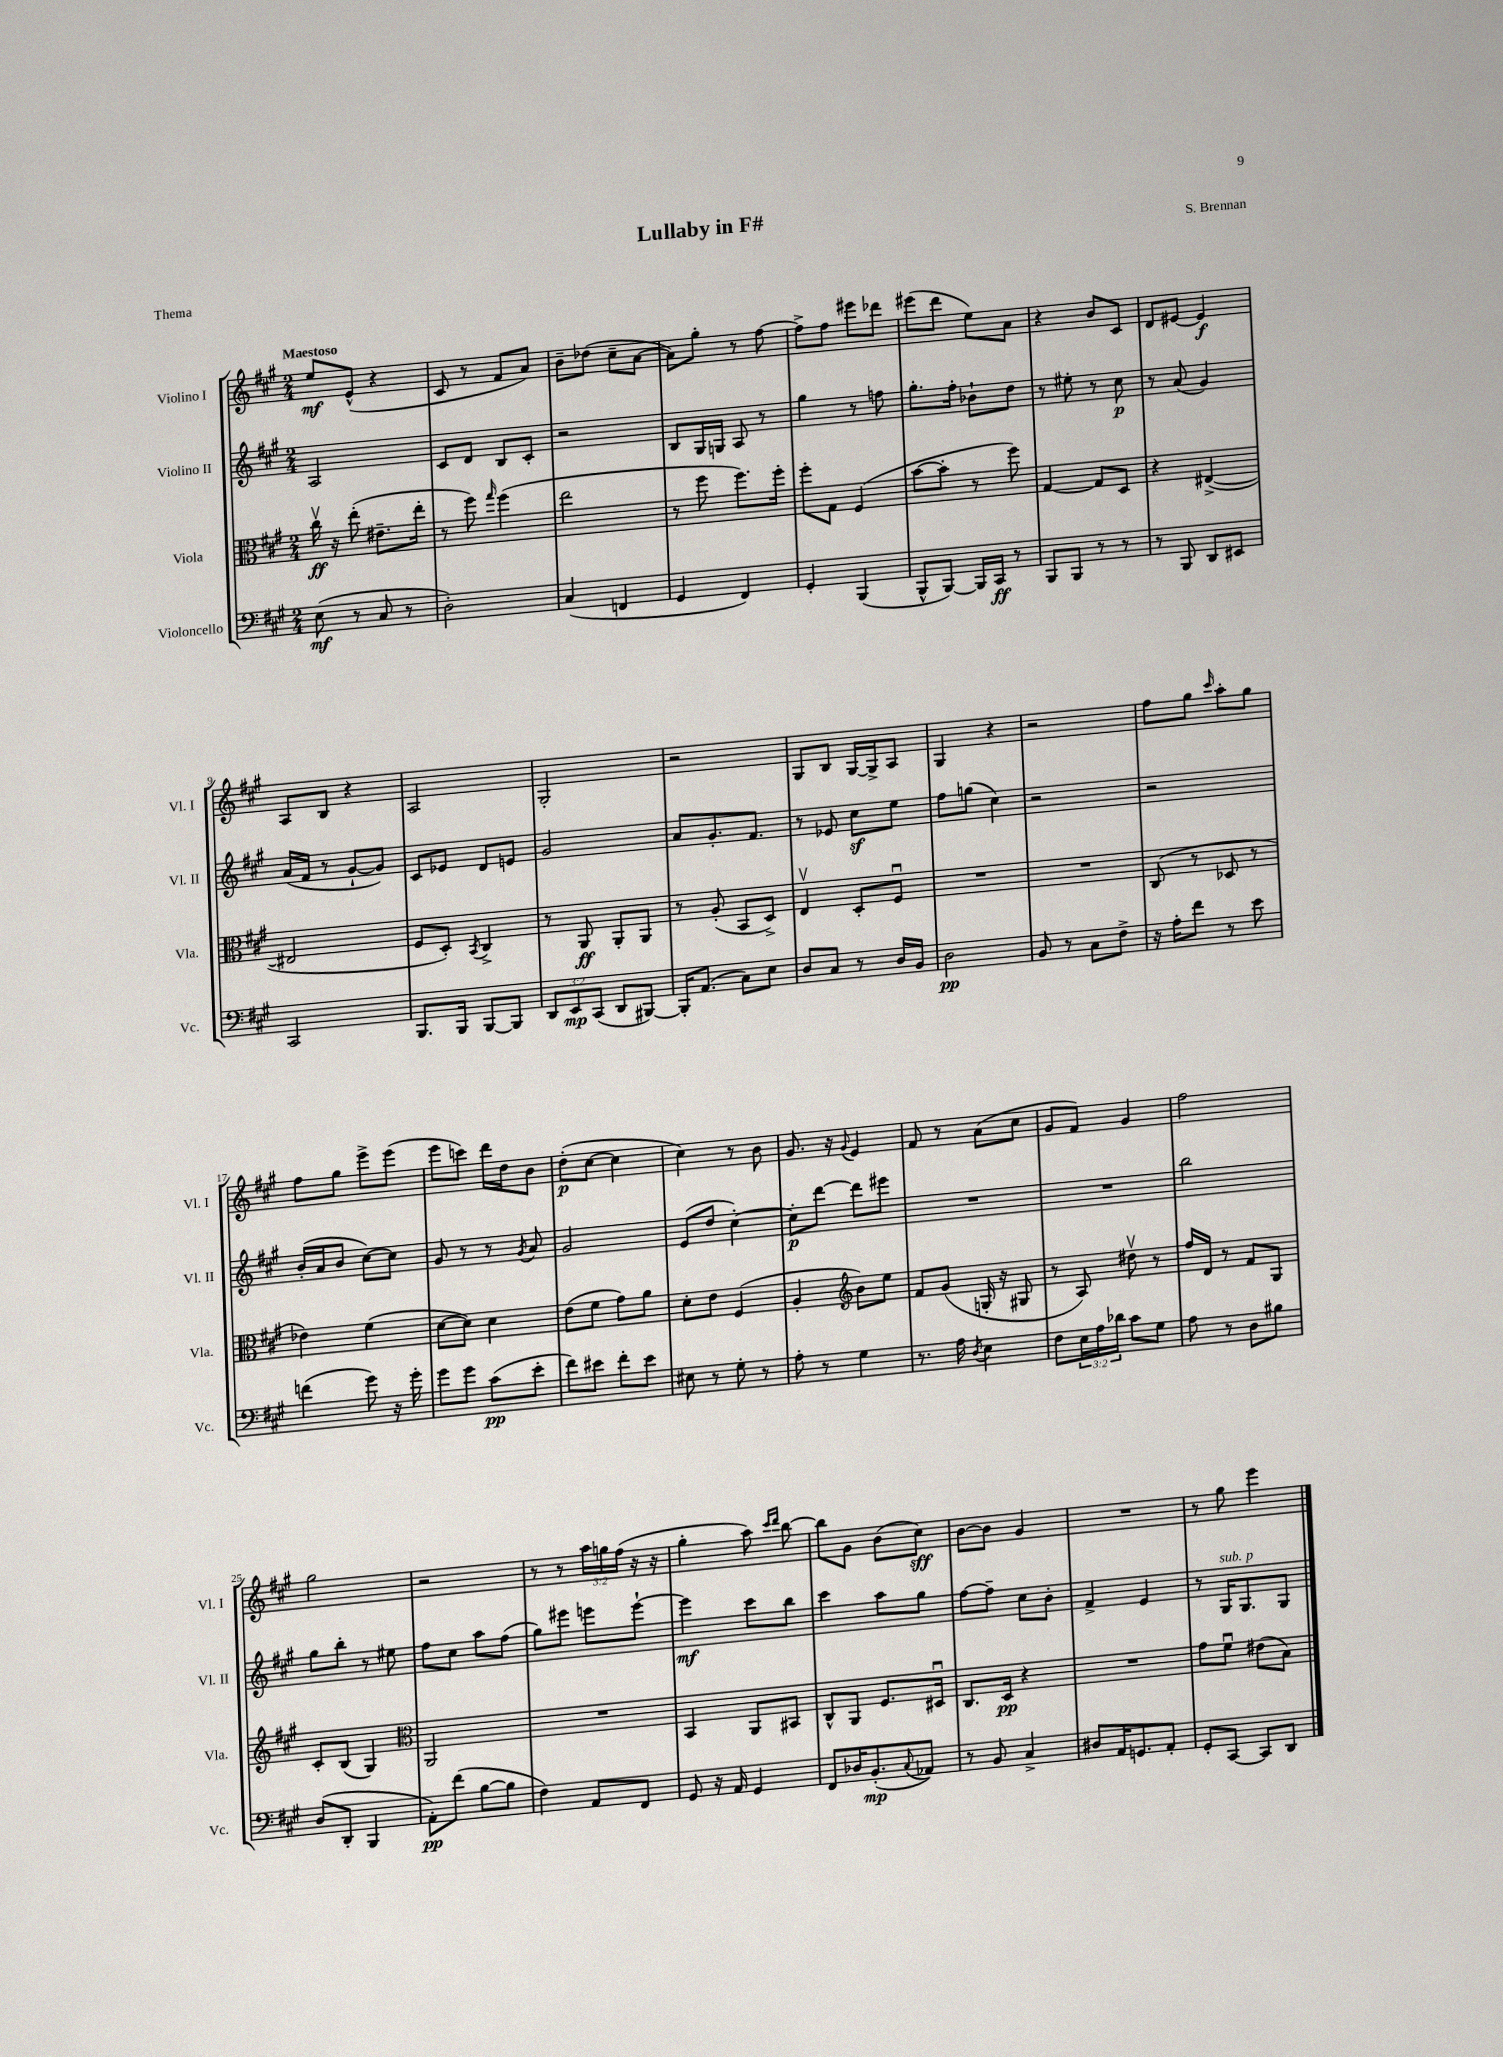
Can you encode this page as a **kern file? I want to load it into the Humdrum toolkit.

**kern	**kern	**kern	**kern
*staff4	*staff3	*staff2	*staff1
*clefF4	*clefC3	*clefG2	*clefG2
*k[f#c#g#]	*k[f#c#g#]	*k[f#c#g#]	*k[f#c#g#]
*M2/4	*M2/4	*M2/4	*M2/4
(8E	16cc#v	2A	8ee
.	16r	.	.
8r	(8ee'	.	(8e^^
8C#	8.e#~	.	4r
8r	.	.	.
.	16ee'	.	.
=	=	=	=
2D')	8r	8c#	8c#
.	8ff#)	8d	8r
.	16qqgg#	.	.
.	(4ff#	8B	8f#
.	.	8c#'	8a)
=	=	=	=
(4C#	2ee	2r	8b~
.	.	.	(8dd-
4FF	.	.	8cc#~
.	.	.	[8a
=	=	=	=
4GG#	8r	8B	8a])
.	8ff#	16G#	8gg#'
.	.	16G	.
4FF#)	8.ff#)	8A	8r
.	.	8r	[8ff#
.	16ff#'	.	.
=	=	=	=
4GG#'	8ff#'	4gg#	8ff#^]
.	8G#	.	8ff#
(4BBB	(4F#	8r	8eee#
.	.	8ff	8ddd-
=	=	=	=
8BBB^^	[8b	8.gg#'	(8eee#
[8BBB)	8b']	.	8ddd
.	.	16ff#'	.
16BBB]	8r	8b-`	8ee)
16CC#	.	.	.
8r	8ff#)	8dd	8a
=	=	=	=
8BBB	[4G#	8r	4r
8BBB	.	8ee#'	.
8r	8G#]	8r	8b
8r	8D	8cc#	8c#
=	=	=	=
8r	4r	8r	8d
8BBB	.	(8a	[8e#
8DD	([4E#^	4g#)	4e#]
8EE#	.	.	.
=	=	=	=
2CC#	2E#]	(16a	8A
.	.	16f#	.
.	.	8r	8B
.	.	[8g#`	4r
.	.	8g#])	.
=	=	=	=
8.BBB	8F#	8c#	2A
.	8D')	8e-	.
16BBB	.	.	.
.	8qBB	.	.
[8BBB	4C#^	8d	.
8BBB]	.	8e	.
=	=	=	=
12DD	8r	2g#	2G#'
12EE	.	.	.
.	8AA	.	.
(12CC#	.	.	.
8DD	8AA'	.	.
[8BBB#)	8AA	.	.
=	=	=	=
16BBB#']	8r	8a	2r
(8.AA	.	.	.
.	(8A'	8.g#'	.
8C#)	8BB	.	.
.	.	8.f#	.
8E	8D^)	.	.
=	=	=	=
8D	4Ev	8r	8G#
8C#	.	8e-	8B
8r	8D'	8cc#	[16G#
.	.	.	16G#^]
16D	8F#u	8ee	8A
16BB	.	.	.
=	=	=	=
2D	2r	8ff#	4G#
.	.	(8gg	.
.	.	4cc#)	4r
=	=	=	=
8BB	2r	2r	2r
8r	.	.	.
8C#	.	.	.
8F#^	.	.	.
=	=	=	=
16r	(8C#	2r	8ff#
16A'	.	.	.
8f#	8r	.	8gg#
.	.	.	16qqccc#
8r	8D-	.	8aa'
8e	8r	.	8gg#
=	=	=	=
(4f	4e-)	(16b'	8ff#
.	.	16a	.
.	.	8b	8gg#
8g#)	(4f#	[8cc#)	8eee^
16r	.	8cc#]	(8eee
16g#'	.	.	.
=	=	=	=
8g#	[8d	8g#	8eee
8g#	8d])	8r	8ccc)
(8c#	4d	8r	16ddd
.	.	.	16dd
.	.	8qg#	.
8e'	.	8a	8b
=	=	=	=
8f#)	(8e	2g#	(8dd'
8e#	8f#	.	[8cc#
8f#'	8g#)	.	4cc#]
8e#	8a	.	.
=	=	=	=
8E#	8d'	(8e	4cc#)
8r	8e	8dd	.
8G#'	(4F#	[4cc#')	8r
8r	.	.	8b
=	=	=	=
8A'	4A'	8cc#']	8.g#
8r	.	[8ddd	.
.	.	.	16r
*	*clefG2	*	*
.	.	.	8qqg#
4G#	8b)	8ddd]	4e
.	8ee	8eee#	.
=	=	=	=
8.r	8f#	2r	8f#
.	(8g#	.	8r
16A	.	.	.
8qD	.	.	.
4E	16G'	.	(8a
.	16r	.	.
.	8G#	.	8cc#
=	=	=	=
8F#	8r	2r	8g#
24E	8A)	.	8f#)
24A	.	.	.
24d-	.	.	.
8c#	8dd#v	.	4g#
8G#	8r	.	.
=	=	=	=
8A	16ff#	2bb	2ff#
.	16d	.	.
8r	8r	.	.
8D	8f#	.	.
8B#	8G#	.	.
=	=	=	=
(8D	8c#'	8gg#	2gg#
8DD'	(8B	8bb'	.
4BBB	4G#)	8r	.
.	.	8ee#	.
=	=	=	=
*	*clefC3	*	*
8AA')	2AA	8ff#	2r
(8f#	.	8cc#	.
[8B	.	8aa	.
8B]	.	(8ff#	.
=	=	=	=
4F#)	2r	8gg#)	8r
.	.	8eee#	8r
8AA	.	8eee	24aa
.	.	.	24gg
.	.	.	(24ff#
8FF#	.	[8eee`	16r
.	.	.	16r
=	=	=	=
8GG#	4BB	4eee]	4gg#'
16r	.	.	.
16AA	.	.	.
4GG#	8AA	8ccc#	8aa)
.	.	.	16qqccc#
.	.	.	16qqddd
.	8BB#	8bb	[8bb
=	=	=	=
8FF#	8C#^^	4ccc#	8bb]
16D-	8AA	.	8g#
(8.BB'	.	.	.
.	8.F#	8aa	(8b
8qqC#	.	.	.
8AA-)	.	8gg#	8cc#)
.	16D#u	.	.
=	=	=	=
8r	8.C#	[8ff#	[8b
8BB	.	8ff#~]	8b]
.	16D	.	.
4C#^	4r	8cc#	4g#
.	.	8b'	.
=	=	=	=
8D#	2r	4f#^	2r
16AA	.	.	.
8.GG	.	.	.
.	.	4e	.
8AA'	.	.	.
=	=	=	=
8GG#'	8g#	8r	8r
[8CC#	8f#u	16G#	8gg#
.	.	8.G#	.
8CC#]	(8e#	.	4eee
8DD	8B)	8G#	.
==	==	==	==
*-	*-	*-	*-
